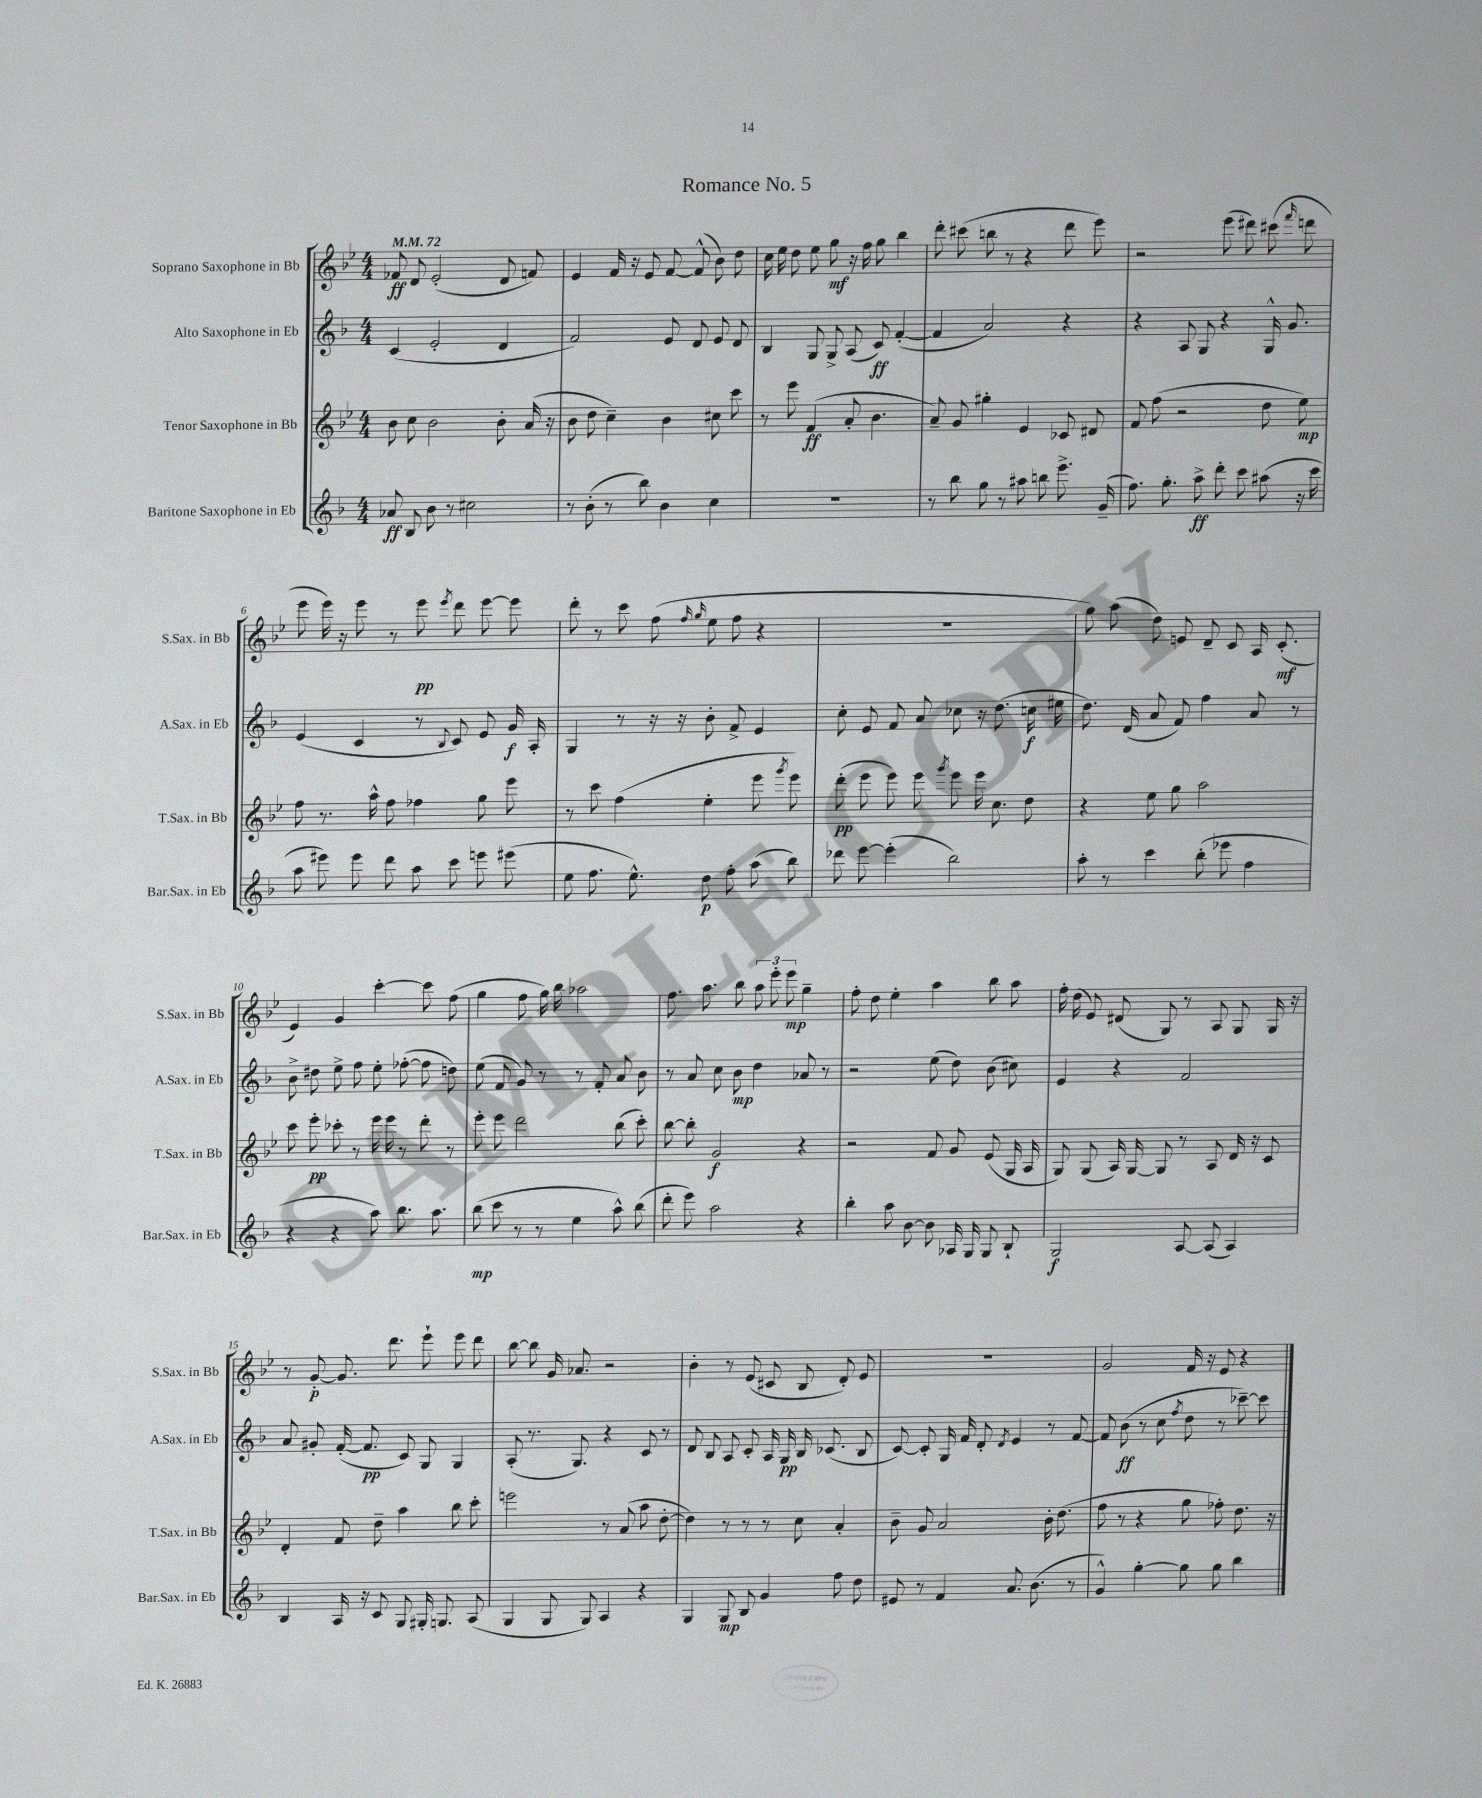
\header { title = "Romance No. 5" }
<<
\new StaffGroup <<
\new Staff = "s0" \with { instrumentName = "Soprano Saxophone in Bb" shortInstrumentName = "S.Sax. in Bb" } {
    \clef treble \key bes \major \numericTimeSignature \time 4/4 \tempo 4 = 72
    \autoBeamOff fes'8\ff d'8 ees'2-.( d'8 f'8) |
    ees'4 f'16 r16 ees'8 f'8~ f'8-^( bes'8) d''8 |
    c''16 ees''16 d''8 ees''8 g''8\mf r16 f''16 g''8 bes''4 |
    d'''8-. cis'''8( b''8 r8 r4 d'''8 ees'''8) |
    r2 ees'''8( dis'''8) cis'''8( \grace { f'''16 } d'''8 |
    ees'''8 ees'''16) r16 ees'''8 r8 ees'''8\pp \acciaccatura { ees'''8 } d'''8 ees'''8~ ees'''8 |
    d'''8-. r8 c'''8 f''8( \grace { f''16 g''16 } ees''8 f''8 r4 |
    R1 |
    g''8) a''8( d''8) e'8 d'8-- c'8 a16 c'8.-.\mf( |
    ees'4) g'4 c'''4~-. c'''8 f''8( |
    g''4 f''8 g''16) bes''16 aes''2 |
    f''8. a''8. bes''8 \tuplet 3/2 { a''8 ees'''8-. ees'''8\mp } g''4-- |
    f''8-. d''8 ees''4-. a''4 bes''8 a''8 |
    f''16-. d''16( ees'8) dis'8( g8) r8 a8 g8 g16 r16 |
    r8 g'8~-.\p g'8. d'''8. ees'''8-! ees'''8 d'''8 |
    bes''8~ bes''8 g'16 aes'8. r2 |
    bes'4-. r8 ees'8( cis'8 bes8 d'8-.) ees'8 |
    R1 |
    g'2 f'16 r16 ees'8 r4 \bar "|." |
}
\new Staff = "s1" \with { instrumentName = "Alto Saxophone in Eb" shortInstrumentName = "A.Sax. in Eb" } {
    \clef treble \key f \major \numericTimeSignature \time 4/4
    \autoBeamOff c'4( e'2-. d'4 |
    f'2) e'8 d'8 e'8 d'8 |
    bes4 g8 g8-> a8( c'8\ff) f'4~-.( |
    f'4 a'2) r4 |
    r4 a8 g8 r4 g16-^ g'8. |
    e'4( c'4 r8 \appoggiatura { bes8 } c'8) e'8 g'16\f a16-. |
    g4 r8 r16 r16 bes'8-. f'8-> e'4 |
    c''8-. e'8 f'8 a'8 ces''8 r16 d''8.( c''16\f eis''16 |
    d''8.) d'16( a'8 f'8) f''4 a'8 r8 |
    bes'8-> dis''8 e''8-> f''8 e''8-. fes''8~-.( fes''8 d''8) |
    e''8( f'8 g'8) r8 r8 f'8-. a'8 bes'8 |
    r8 a'8 c''8 bes'8\mp d''4 aes'8 r8 |
    r2 e''8( d''8) bes'8( cis''8) |
    e'4 r4 f'2 |
    a'8 gis'8-. f'16~-.( f'8.\pp c'8) g8 g4 |
    a8-.( r8. g8.) r4 c'8 r8 |
    d'8 bes8 a8 c'8-. a16 g16\pp bes16 ces'8.( bes8 |
    c'8~) c'8-. g16 f'16 d'8-. \acciaccatura { d'8 } e'4 r8 f'8~ |
    f'8 bes'8\ff( r8 c''8 \acciaccatura { f''8 } d''8 r8 ces'''8~--) ces'''8 \bar "|." |
}
\new Staff = "s2" \with { instrumentName = "Tenor Saxophone in Bb" shortInstrumentName = "T.Sax. in Bb" } {
    \clef treble \key bes \major \numericTimeSignature \time 4/4
    \autoBeamOff bes'8 c''8 bes'2 bes'8-. a'16( r16 |
    bes'8 d''8 c''4--) bes'4 cis''8 c'''8 |
    r8 ees'''8 f'4\ff( a'8-. bes'4. |
    a'8--) g'8 gis''4-. ees'4 ces'8 dis'8 |
    f'8 f''8( r2 d''8 ees''8\mp) |
    f''8 r8. a''16-^ f''8 fes''4 g''8 ees'''8 |
    r8 c'''8 f''4( ees''4-. ees'''8 \acciaccatura { g'''8 } ees'''8) |
    d'''8-.\pp( ees'''8 ees'''8) ees'''8 \acciaccatura { g'''8 } ees'''8 ees'''16 c''8. d''8 |
    r4 ees''8 g''8 a''2 |
    c'''8 ees'''8-.\pp ces'''8-. r8 ees'''16 ees'''16 r8 d'''8-. r8 |
    ees'''8-. ees'''8 d'''2 bes''8( c'''8-.) |
    bes''8~ bes''8-. g'2\f r4 |
    r2 f'8 g'8 ees'8( g16 a16 |
    g8) g8( a16) g16~ g8 r8 a8 d'16 r16 c'8 |
    d'4-. f'8 d''8-- a''4 bes''8 c'''8-. |
    e'''2 r8 a'8( a''8 d''8~-. |
    d''4) r8 r8 r8 c''8 a'4-. |
    bes'8-- g'8 a'2 bes'16-. d''8.( |
    f''8 r8 r4 g''8 fes''8-.) d''8. r16 \bar "|." |
}
\new Staff = "s3" \with { instrumentName = "Baritone Saxophone in Eb" shortInstrumentName = "Bar.Sax. in Eb" } {
    \clef treble \key f \major \numericTimeSignature \time 4/4
    \autoBeamOff aes'8\ff bes8 bes'8 r8 cis''2 |
    r8 bes'8-.( r8 bes''8) bes'4 c''4 |
    R1 |
    r8 bes''8 g''8 r8 ais''8 b''8 e'''8.-> g'16--( |
    f''8.) g''8.-. a''8->\ff d'''8-. c'''8 ais''8( r16 c'''16 |
    a''8 eis'''8) eis'''8 d'''8 a''8 c'''8 e'''8 eis'''8( |
    e''8 f''8. e''8.-^) d''8\p f''8-. a''8( bes''8) |
    des'''8 e'''8~ e'''4-.( bes''2) |
    a''8-. r8 c'''4 bes''8-.( ees'''8 f''4 |
    r4 r4 a''8) bes''8. a''8. |
    bes''8\mp( c'''8 r8 r8 e''4 a''8-^) bes''8( |
    d'''8-. e'''8) a''2 r4 |
    bes''4-. a''8 bes'8~ bes'8 aes16 g16 g8 bes8-! |
    g2\f a8~ a8( a4) |
    bes4 a16 r16 c'8 g8 gis16-. g8. a8( |
    g4 g8 g8) a4 r4 |
    g4 g8\mp bes8 g'4 f''8 d''8 |
    eis'8 r8 f'4 a'8. bes'8.( r8 |
    g'4-^) g''4~-. g''8 g''8 bes''4 \bar "|." |
}
>>
>>
